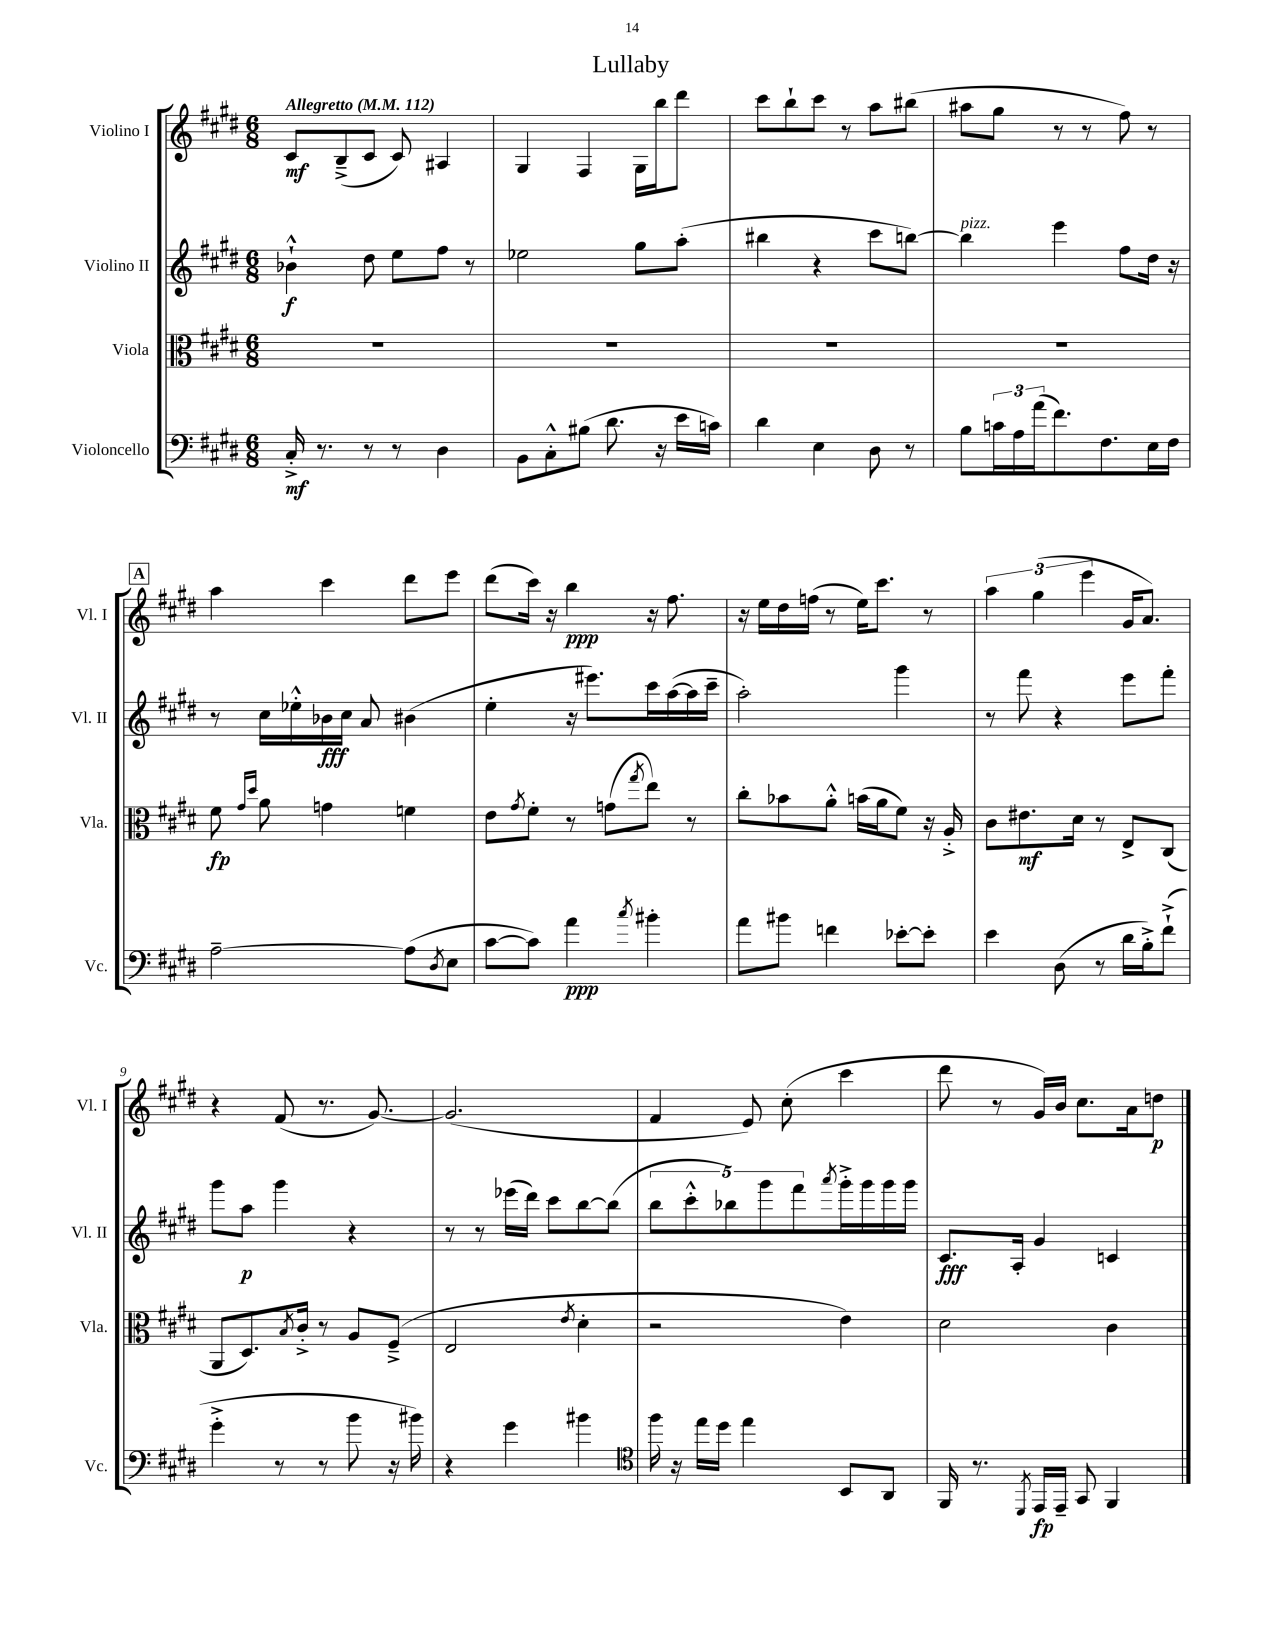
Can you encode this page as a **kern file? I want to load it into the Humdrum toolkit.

**kern	**dynam	**kern	**dynam	**kern	**dynam	**kern	**dynam
*part4	*part4	*part3	*part3	*part2	*part2	*part1	*part1
*staff4	*staff4	*staff3	*staff3	*staff2	*staff2	*staff1	*staff1
*I"Violoncello	*	*I"Viola	*	*I"Violino II	*	*I"Violino I	*
*I'Vc.	*	*I'Vla.	*	*I'Vl. II	*	*I'Vl. I	*
*clefF4	*	*clefC3	*	*clefG2	*	*clefG2	*
*k[f#c#g#d#]	*	*k[f#c#g#d#]	*	*k[f#c#g#d#]	*	*k[f#c#g#d#]	*
*M6/8	*	*M6/8	*	*M6/8	*	*M6/8	*
*MM112	*	*MM112	*	*MM112	*	*MM112	*
=1	=1	=1	=1	=1	=1	=1	=1
!	!	!	!	!	!	!LO:TX:a:B:t=Allegretto	!
16C#'^/	mf	2.r	.	4b-X`^^\	f	8c#/L	mf
8.r	.	.	.	.	.	.	.
.	.	.	.	.	.	(8B~^/	.
8r	.	.	.	8dd#\	.	8c#/J	.
8r	.	.	.	8ee\L	.	8c#/)	.
4D#\	.	.	.	8ff#\J	.	4A#X/	.
.	.	.	.	8r	.	.	.
=2	=2	=2	=2	=2	=2	=2	=2
8BB\L	.	2.r	.	2ee-X\	.	4G#/	.
8C#'^^\	.	.	.	.	.	.	.
(8B#X\J	.	.	.	.	.	4F#/	.
8.d#\	.	.	.	.	.	.	.
.	.	.	.	8gg#\L	.	16G#\LL	.
16r	.	.	.	.	.	16bb\J	.
16e\LL	.	.	.	(8aa'\J	.	8ddd#\J	.
16cn\JJ)	.	.	.	.	.	.	.
=3	=3	=3	=3	=3	=3	=3	=3
4d#\	.	2.r	.	4bb#X\	.	8ccc#\L	.
.	.	.	.	.	.	8bb`\	.
4E\	.	.	.	4r	.	8ccc#\J	.
.	.	.	.	.	.	8r	.
8D#\	.	.	.	8ccc#\L	.	8aa\L	.
8r	.	.	.	[8bbn\J)	.	(8bb#X\J	.
=4	=4	=4	=4	=4	=4	=4	=4
!	!	!	!	!LO:TX:a:i:t=pizz.	!	!	!
8B\L	.	2.r	.	4bb\]	.	8aa#X\L	.
24cn\L	.	.	.	.	.	8gg#\J	.
24A\	.	.	.	.	.	.	.
(24a\J	.	.	.	.	.	.	.
8.f#\)	.	.	.	4eee\	.	8r	.
.	.	.	.	.	.	8r	.
8.F#\	.	.	.	.	.	.	.
.	.	.	.	8ff#\L	.	8ff#\)	.
16E\L	.	.	.	16dd#\Jk	.	8r	.
16F#\JJ	.	.	.	16r	.	.	.
!!LO:LB:g=z
!!LO:REH:place=s1:t=A
=5	=5	=5	=5	=5	=5	=5	=5
[2A~\	.	8f#\	fp	8r	.	4aa\	.
.	.	16qqg#/LL	.	.	.	.	.
.	.	16qqdd#/JJ	.	.	.	.	.
.	.	8a\	.	16cc#\LL	.	.	.
.	.	.	.	16ee-X'^^\	.	.	.
.	.	4gn\	.	16b-X\	fff	4ccc#\	.
.	.	.	.	16cc#\JJ	.	.	.
.	.	.	.	8a/	.	.	.
(8A\L]	.	4fn\	.	(4b#X\	.	8ddd#\L	.
8qD#/	.	.	.	.	.	.	.
8E\J	.	.	.	.	.	8eee\J	.
=6	=6	=6	=6	=6	=6	=6	=6
[8c#\L	.	8e\L	.	4ee'\	.	(8ddd#\L	.
.	.	8qg#/	.	.	.	.	.
8c#\J])	.	8f#'\J	.	.	.	16ccc#\Jk)	.
.	.	.	.	.	.	16r	.
4a\	ppp	8r	.	16r	.	4bb\	ppp
.	.	.	.	8.eee#X\L)	.	.	.
.	.	(8gn\L	.	.	.	.	.
8qcc#/	.	8qgg#/	.	.	.	.	.
4b#X'\	.	8ee\J)	.	16ccc#\L	.	16r	.
.	.	.	.	([16aa\	.	8.ff#\	.
.	.	8r	.	16aa\]	.	.	.
.	.	.	.	16ccc#~\JJ	.	.	.
=7	=7	=7	=7	=7	=7	=7	=7
8a\L	.	8cc#'\L	.	2aa'\)	.	16r	.
.	.	.	.	.	.	16ee\LL	.
8b#X\J	.	8b-X\	.	.	.	16dd#\	.
.	.	.	.	.	.	(16ffn\JJ	.
4fn\	.	8a'^^\J	.	.	.	8r	.
.	.	(16bn\LL	.	.	.	16ee\KL)	.
.	.	16a\J	.	.	.	8.ccc#\J	.
[8e-X'\L	.	8f#\J)	.	4ggg#\	.	.	.
8e-'\J]	.	16r	.	.	.	8r	.
.	.	16A'^/	.	.	.	.	.
=8	=8	=8	=8	=8	=8	=8	=8
4e\	.	8c#\L	.	8r	.	6aa\	.
.	.	8.e#X\	mf	8fff#\	.	.	.
.	.	.	.	.	.	(6gg#\	.
(8D#\	.	.	.	4r	.	.	.
.	.	16d#\Jk	.	.	.	.	.
.	.	.	.	.	.	6eee\	.
8r	.	8r	.	.	.	.	.
16d#\LL	.	8E^/L	.	8eee\L	.	16g#/KL	.
16B'^\J)	.	.	.	.	.	8.a/J)	.
(8f#`^\J	.	(8C#/J	.	8fff#'\J	.	.	.
!!LO:LB:g=z
=9	=9	=9	=9	=9	=9	=9	=9
4g#'^\	.	8AA/L	.	8ggg#\L	.	4r	.
.	.	8.D#/)	.	8aa\J	p	.	.
8r	.	.	.	4ggg#\	.	(8f#/	.
.	.	8qB/	.	.	.	.	.
.	.	16c#'^/Jk	.	.	.	.	.
8r	.	8r	.	.	.	8.r	.
8b\	.	8A/L	.	4r	.	.	.
.	.	.	.	.	.	[8.g#/)	.
16r	.	(8F#~^/J	.	.	.	.	.
16b#X\)	.	.	.	.	.	.	.
=10	=10	=10	=10	=10	=10	=10	=10
4r	.	2E/	.	8r	.	(2.g#/]	.
.	.	.	.	8r	.	.	.
4g#\	.	.	.	(16eee-X\LL	.	.	.
.	.	.	.	16ddd#\JJ)	.	.	.
.	.	.	.	8ccc#\L	.	.	.
.	.	8qe/	.	.	.	.	.
4b#X\	.	4d#'\	.	[8bb\	.	.	.
.	.	.	.	(8bb\J]	.	.	.
=11	=11	=11	=11	=11	=11	=11	=11
*clefC4	*	*	*	*	*	*	*
16ff#\	.	2r	.	10bb\L	.	4f#/	.
16r	.	.	.	.	.	.	.
.	.	.	.	10ccc#'^^\	.	.	.
16ee\LL	.	.	.	.	.	.	.
16dd#\JJ	.	.	.	.	.	.	.
.	.	.	.	10bb-X\)	.	.	.
4ee\	.	.	.	.	.	8e/)	.
.	.	.	.	10ggg#\	.	.	.
.	.	.	.	.	.	(8cc#'\	.
.	.	.	.	10fff#\	.	.	.
.	.	.	.	8qaaa/	.	.	.
8BB/L	.	4e\)	.	16ggg#'^\L	.	4ccc#\	.
.	.	.	.	16ggg#\	.	.	.
8AA/J	.	.	.	16ggg#\	.	.	.
.	.	.	.	16ggg#\JJ	.	.	.
=12	=12	=12	=12	=12	=12	=12	=12
16FF#/	.	2d#\	.	8.c#/L	fff	8ddd#\	.
8.r	.	.	.	.	.	.	.
.	.	.	.	.	.	8r	.
.	.	.	.	16A'/Jk	.	.	.
8qDD#/	.	.	.	.	.	.	.
16EE/LL	fp	.	.	4g#/	.	16g#/LL)	.
16EE~/JJ	.	.	.	.	.	16b/JJ	.
8GG#/	.	.	.	.	.	8.cc#\L	.
4FF#/	.	4c#\	.	4cn/	.	.	.
.	.	.	.	.	.	16a\k	.
.	.	.	.	.	.	8ddn\J	p
==	==	==	==	==	==	==	==
*-	*-	*-	*-	*-	*-	*-	*-
